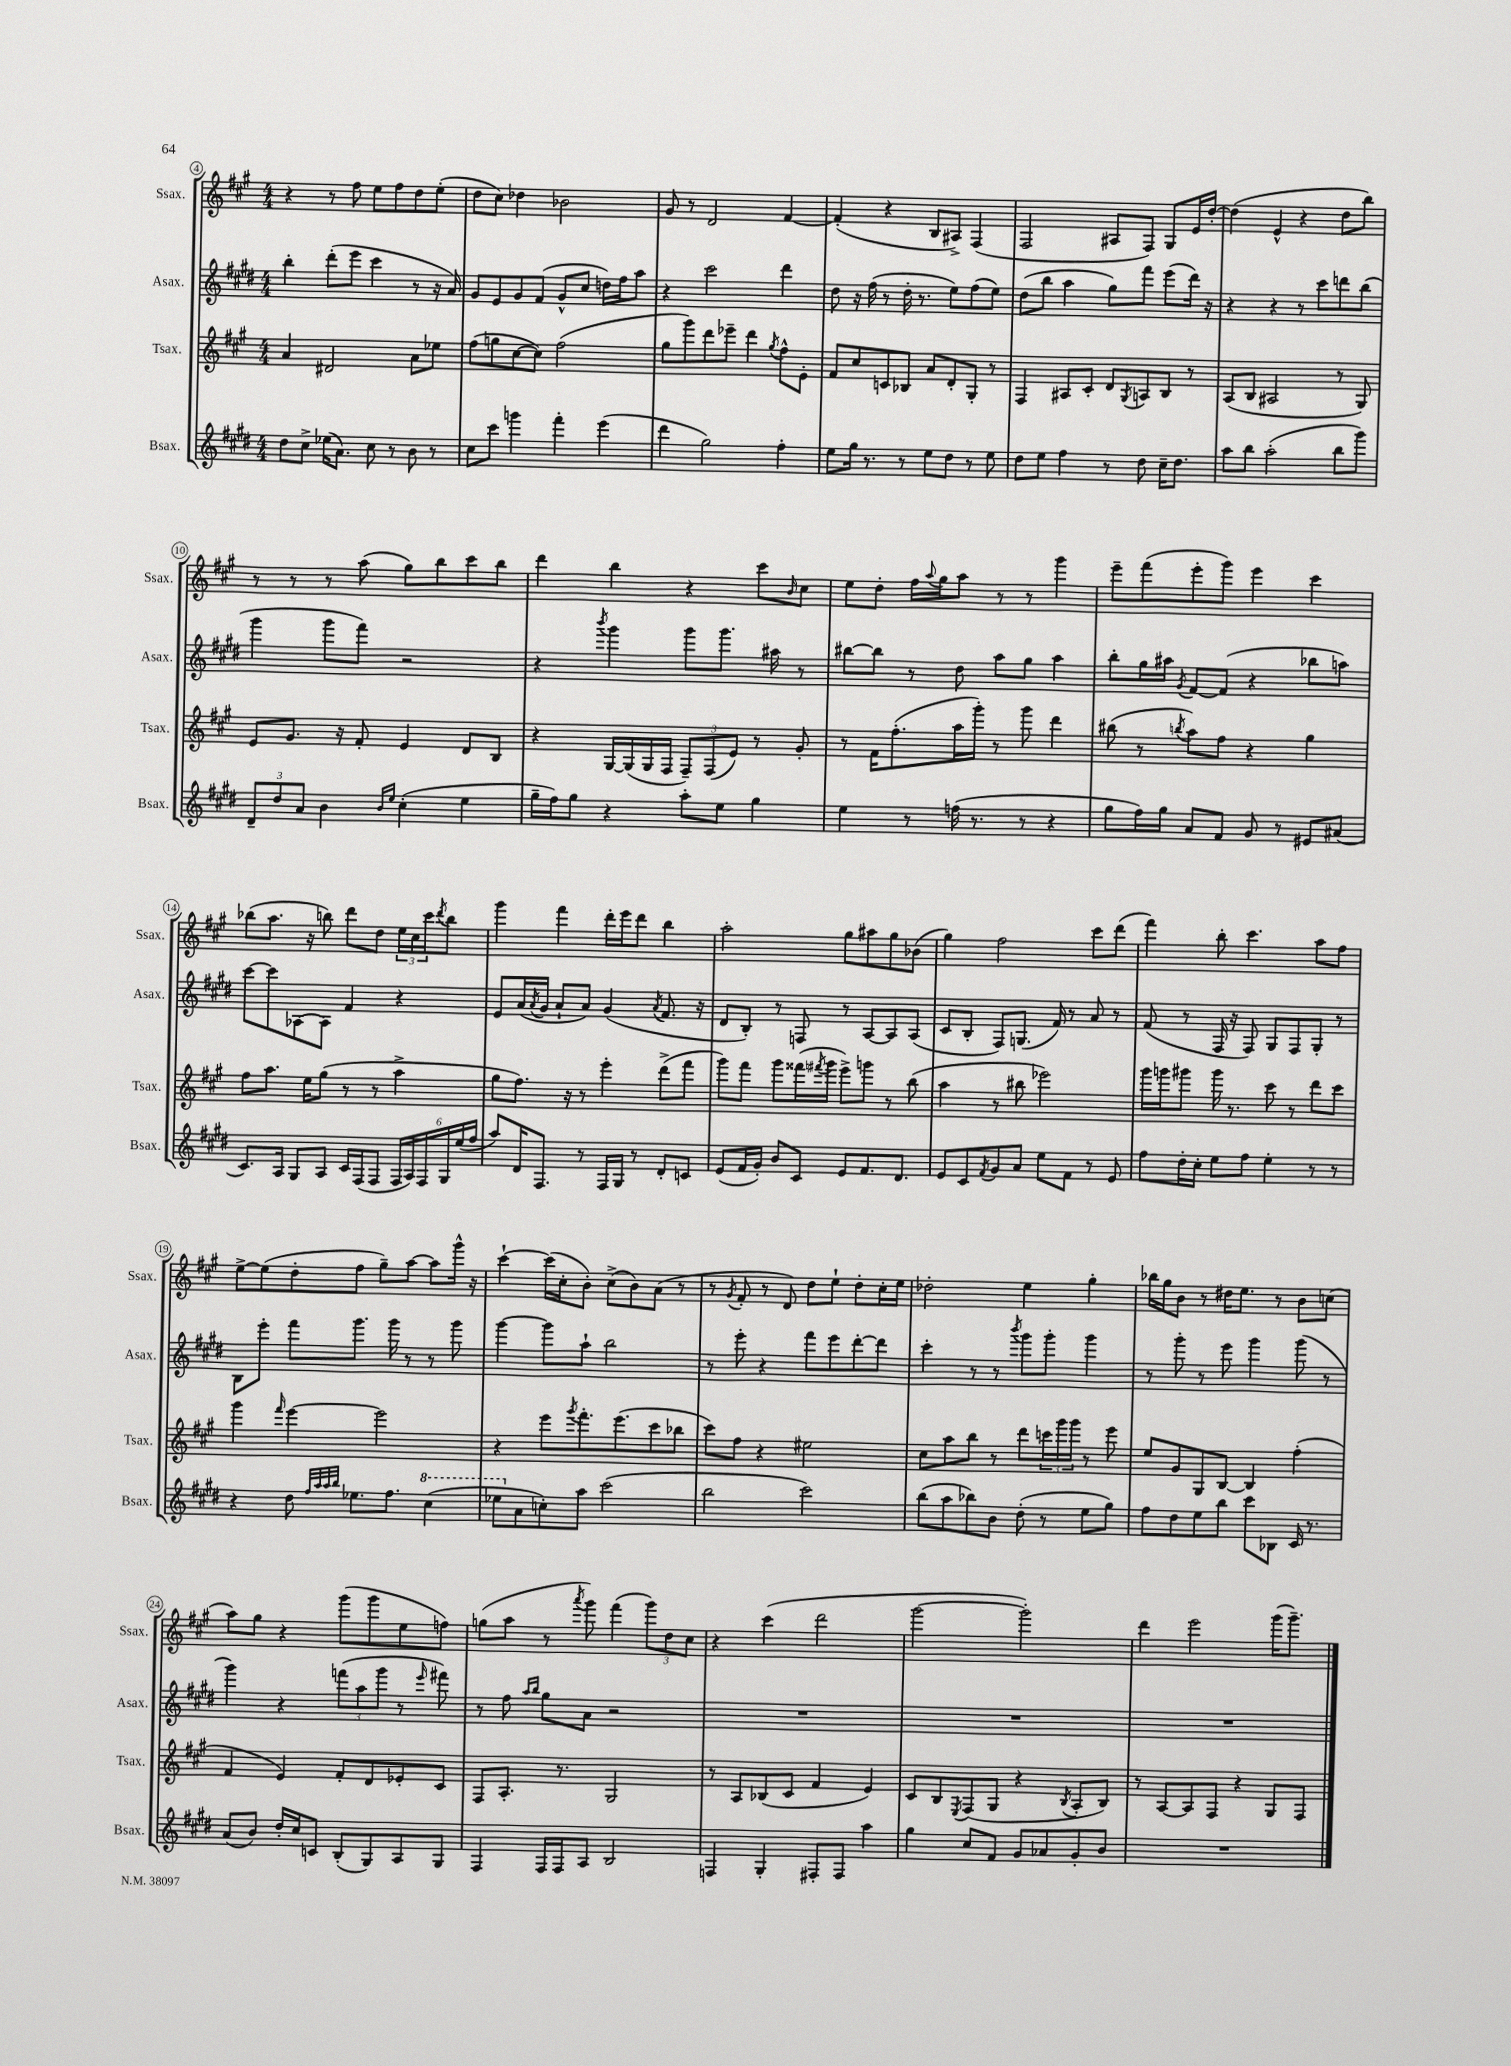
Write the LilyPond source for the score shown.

<<
\new StaffGroup <<
\new Staff = "s0" \with { instrumentName = "Ssax." shortInstrumentName = "Ssax." } {
    \clef treble \key a \major \numericTimeSignature \time 4/4
    r4 r8 fis''8 e''8 fis''8 d''8 e''8-.( |
    d''8 cis''8) des''4 bes'2 |
    gis'8 r8 d'2 fis'4~ |
    fis'4-.( r4 b8 ais8->) fis4( |
    fis2 ais8 fis8) gis8 e'16 d''16~-. |
    d''4( e'4-^ r4 d''8 b''8) |
    r8 r8 r8 a''8( gis''8) b''8 cis'''8 b''8 |
    d'''4 b''4 r4 cis'''8 \grace { b'16 } cis''8 |
    e''8 d''8-. fis''16 \appoggiatura { a''8 } gis''16 a''8 r8 r8 gis'''4 |
    e'''8-- fis'''8( e'''8-. gis'''8) e'''4 cis'''4 |
    bes''8( a''8. r16 b''8) d'''8 d''8 \tuplet 3/2 { e''16 cis''16 cis'''16 } \acciaccatura { d'''8 } b''8 |
    gis'''4 fis'''4 d'''16-. e'''16 d'''8 b''4 |
    a''2-. gis''8 ais''8 gis''8 bes'8( |
    gis''4) fis''2 cis'''8 d'''8( |
    fis'''4) b''8-. cis'''4. a''8 fis''8 |
    e''8~-> e''8( d''8-. fis''8 gis''8--) a''8~ a''8 gis'''16-^ r16 |
    cis'''4~-! cis'''16( cis''16-. b'8-.) cis''8->( b'8) a'8( r8 |
    r8 \acciaccatura { gis'8 } fis'8-. r8 d'8) d''8 e''8-! d''8-. cis''16-. e''16 |
    des''2-. e''4 gis''4-. |
    bes''16 gis''16 b'8 r8 dis''16 e''8. r8 b'8 c''8( |
    a''8) gis''8 r4 gis'''8( gis'''8 e''8 f''8) |
    g''8( a''8 r8 \acciaccatura { a'''8 } gis'''8) fis'''4( \tuplet 3/2 { gis'''8) d''8 cis''8 } |
    r4 cis'''4( d'''2 |
    gis'''2~ gis'''2-.) |
    d'''4 e'''2 gis'''16( gis'''8.--) \bar "|." |
}
\new Staff = "s1" \with { instrumentName = "Asax." shortInstrumentName = "Asax." } {
    \clef treble \key e \major \numericTimeSignature \time 4/4
    b''4-. dis'''8-.( e'''8 cis'''4 r8 r16 a'16) |
    gis'8 e'8 gis'8 fis'8( gis'8-^ cis''8 d''16) fis''16 a''8 |
    r4 cis'''2 dis'''4 |
    dis''8 r16 fis''16( r8 dis''16-. r8. e''8) fis''8( e''8) |
    dis''8( b''8 a''4 gis''8) fis'''8 e'''8( dis'''16) r16 |
    r4 r4 r8 cis'''8 d'''8 b''8( |
    gis'''4 gis'''8 fis'''8) r2 |
    r4 \acciaccatura { b'''8 } gis'''4 gis'''8 gis'''8. ais''16 r8 |
    bis''8~ bis''8 r8 dis''8 a''8 gis''8 a''4 |
    b''8-. gis''16 ais''16 \acciaccatura { gis'8 } fis'8~ fis'8( r4 bes''8 a''8) |
    cis'''8~ cis'''8 aes8~ aes8 fis'4 r4 |
    e'8 a'16( \acciaccatura { a'8 } gis'16 a'8-! a'8) gis'4( \acciaccatura { a'8 } fis'8. r16 |
    dis'8 b8-.) r8 f8 r8 a8~ a8 a8( |
    cis'8 b8-. fis8) g8.( fis'16) r8 a'8 r8 |
    fis'8( r8 fis16 r16 fis8) gis8 fis8 gis8-. r8 |
    b8 e'''8-. fis'''8 gis'''8. gis'''16 r8 r8 gis'''8 |
    gis'''4~ gis'''8 a''8-! b''2 |
    r8 e'''8-. r4 fis'''8 e'''8 dis'''8~-. dis'''8 |
    cis'''4-. r8 r8 \acciaccatura { b'''8 } gis'''8 gis'''8-. gis'''4 |
    r8 gis'''8-. r8 e'''8 gis'''4 gis'''8( r8 |
    gis'''4) r4 \tuplet 3/2 { f'''8( a''8 gis'''8 } r8 \grace { e'''16 } fis'''8) |
    r8 fis''8 \grace { a''16 b''16 } gis''8 a'8 r2 |
    R1 |
    R1 |
    R1 \bar "|." |
}
\new Staff = "s2" \with { instrumentName = "Tsax." shortInstrumentName = "Tsax." } {
    \clef treble \key a \major \numericTimeSignature \time 4/4
    a'4 dis'2 a'8 ees''8 |
    fis''8( g''8 cis''8~ cis''8) fis''2( |
    gis''8 gis'''8) d'''8 ees'''8-- d'''4 \acciaccatura { gis''8 } fis''8-^ e'8-. |
    fis'8 cis''8 c'8 bes8 a'8 d'8-. gis8-. r8 |
    fis4 ais8 cis'8-. d'8 \acciaccatura { gis8 } a8 b8 r8 |
    a8( b8 ais2 r8 gis8) |
    e'8 gis'8. r16 fis'8-. e'4 d'8 b8 |
    r4 gis16~ gis16( gis16 fis16 \tuplet 3/2 { fis8--) fis8( e'8) } r8 gis'8-. |
    r8 fis'16 fis''8.-.( a''16 gis'''16-.) r8 gis'''8 d'''4 |
    bis''8( r8 \acciaccatura { b''8 } a''8) fis''8 r4 gis''4 |
    fis''8 a''8. e''16 gis''8( r8 r8 a''4-> |
    gis''8 fis''8.) r16 r8 e'''4-. d'''8->( fis'''8 |
    gis'''8) fis'''8 gis'''8 fisis'''16( \acciaccatura { fis'''8 } gis'''16 e'''8->) g'''8 r8 b''8( |
    a''4 r8 bis''8 ees'''2) |
    gis'''16 g'''16 gis'''8 gis'''16 r8. cis'''8 r8 d'''8 cis'''8 |
    gis'''4 \grace { fis'''16 } e'''4~ e'''2 |
    r4 e'''8 \acciaccatura { gis'''8 } fis'''8.-. e'''8.( cis'''8 bes''8 |
    cis'''8) fis''8 r4 eis''2 |
    cis''8 a''8 b''8 r8 d'''8 \tuplet 3/2 { c'''16 gis'''16 gis'''16 } r8 e'''8 |
    e''8 gis'8 gis8 b8~ b4 fis''4-.( |
    fis'4 e'4) fis'8-. d'8 ees'8-. cis'8 |
    fis8 a8.-. r8. gis2 |
    r8 a8 bes8( cis'8 fis'4 e'4) |
    cis'8 b8 \acciaccatura { e8 } fis8( gis8 r4 \acciaccatura { b8 } a8-. b8) |
    r8 a8~ a8 fis8 r4 gis8 fis8 \bar "|." |
}
\new Staff = "s3" \with { instrumentName = "Bsax." shortInstrumentName = "Bsax." } {
    \clef treble \key e \major \numericTimeSignature \time 4/4
    dis''8 cis''8-> ees''16( a'8.) cis''8 r8 b'8 r8 |
    cis''8 cis'''8 g'''4 fis'''4-. e'''4( |
    dis'''4 gis''2) fis''4-. |
    e''8 gis''16 r8. r8 e''8 dis''8 r8 e''8 |
    dis''8 e''8 fis''4 r8 dis''8 cis''16-- dis''8. |
    a''8 b''8 a''2-.( b''8 gis'''8) |
    \tuplet 3/2 { dis'8-- dis''8 a'8 } b'4 \grace { b'16 e''16 } cis''4-.( e''4 |
    gis''16-- fis''16) gis''8 r4 a''8-. e''8 gis''4 |
    e''4 r8 f''16( r8. r8 r4 |
    gis''8 fis''16) gis''16 a'8 fis'8 gis'8 r8 eis'8 ais'8( |
    cis'8.) a16 gis8 a8 cis'16 fis16( fis8 \tuplet 6/4 { fis16 a16) fis16 gis16 e''16( fis''16 } |
    a''8) dis'16 fis8. r8 fis16 gis16 r8 dis'8-. c'8 |
    e'8( fis'16 gis'16-.) b'8 cis'8 e'8 fis'8. dis'8. |
    e'8 cis'8 \acciaccatura { fis'8 } gis'8 a'8 e''8 fis'8 r8 e'8 |
    fis''8 dis''16-. cis''16-. e''8 fis''8 e''4-. r8 r8 |
    r4 dis''8 \grace { fis''32 a''32 a''32 b''32 } ees''8. fis''8. \ottava #1 cis'''4( |
    ees'''8 \ottava #0 a'8 c''8-.) a''8 cis'''2( |
    b''2 cis'''2) |
    b''8( a''8 bes''8) b'8 dis''8-.( r8 e''8 gis''8) |
    fis''8 dis''8 e''8 b''8 cis'''8 bes8 cis'16 r8. |
    a'8( b'8) dis''16-. cis''16 c'8 b8-.( gis8) a8 gis8 |
    fis4 fis16 fis16 a8 b2 |
    f4 gis4-. fis8-. fis8 a''4 |
    gis''4 cis''8 fis'8 gis'8 aes'8 gis'8-. b'8 |
    R1 \bar "|." |
}
>>
>>
\layout { \context { \Score currentBarNumber = #4 \override BarNumber.stencil = #(make-stencil-circler 0.1 0.3 ly:text-interface::print) } }
